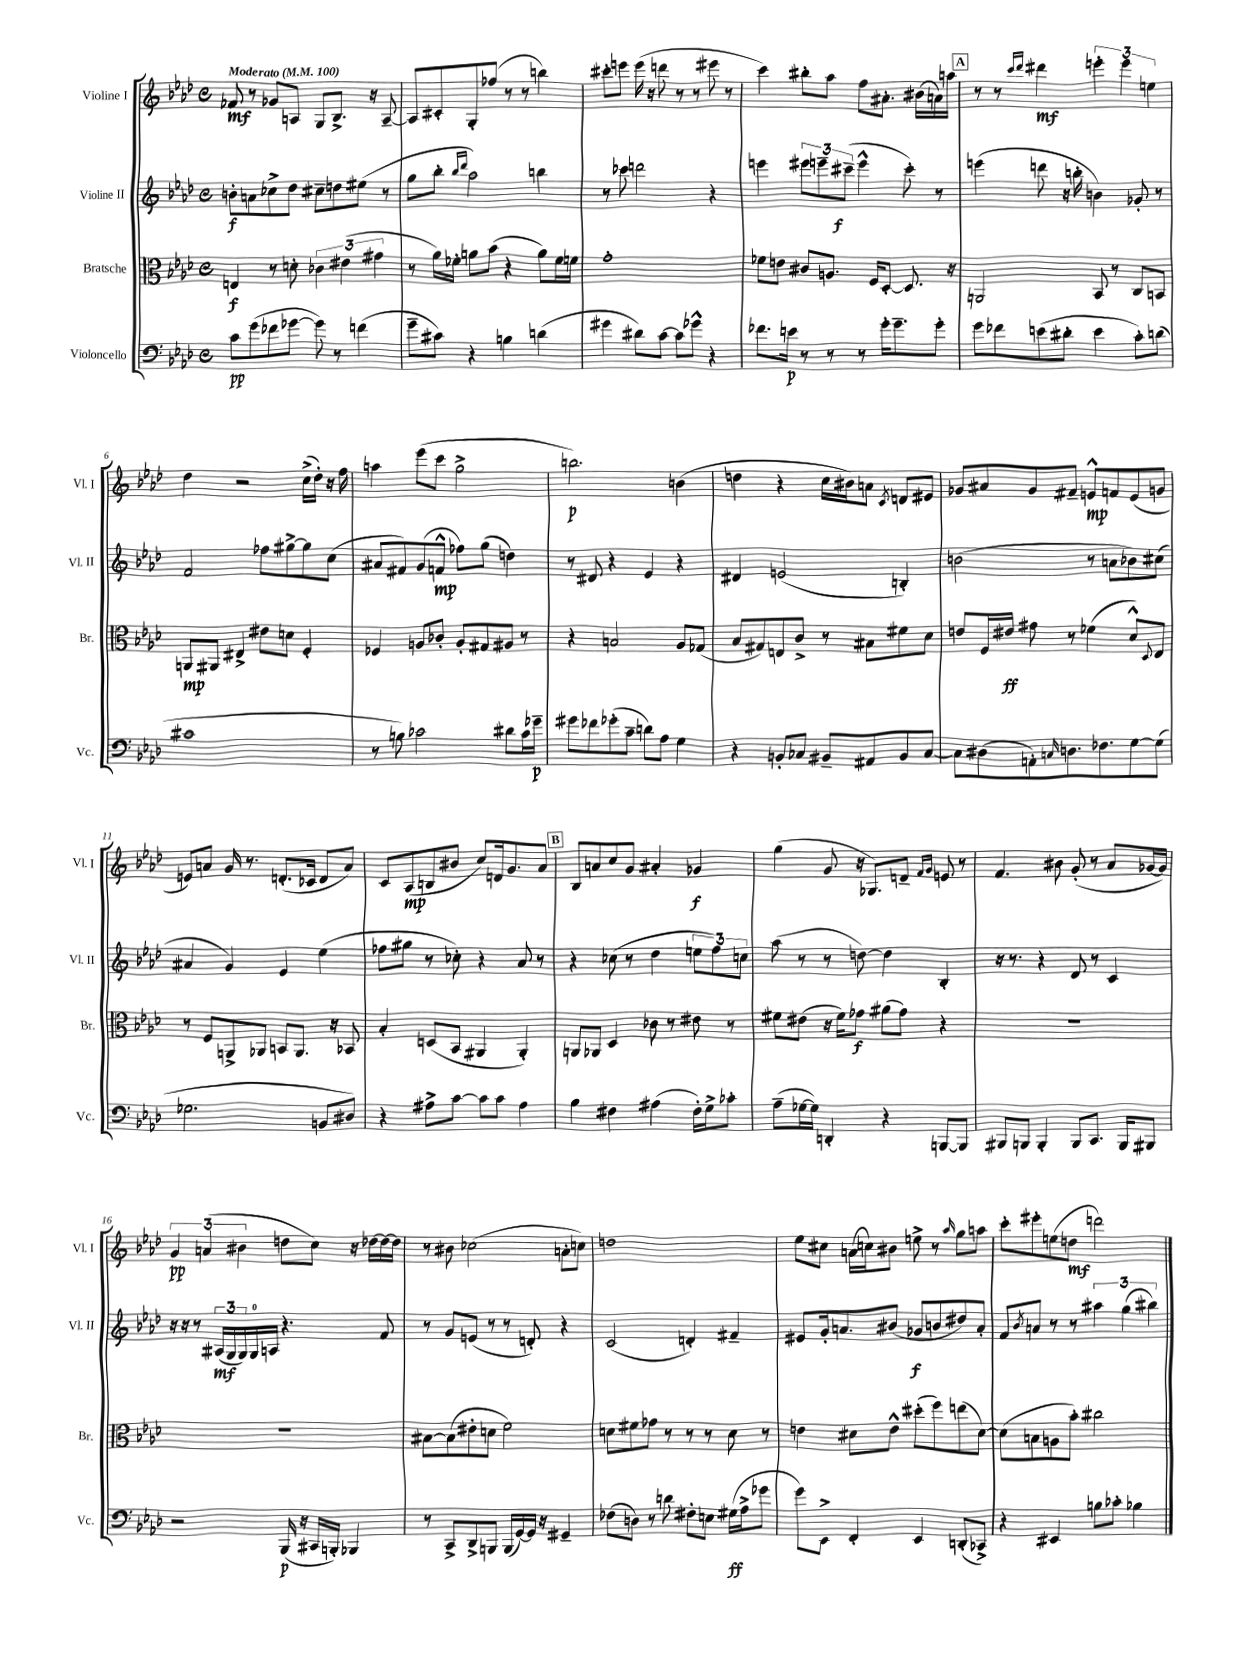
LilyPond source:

<<
\new StaffGroup <<
\new Staff = "s0" \with { instrumentName = "Violine I" shortInstrumentName = "Vl. I" } {
    \clef treble \key aes \major \defaultTimeSignature \time 4/4 \tempo "Moderato" 4 = 100
    fes'8\mf r8 ges'8 a8 g8 bes8.-> r16 a8~-- |
    a8 cis'8-. g8-. fes''8( r8 r8 b''4) |
    cis'''8-. e'''8 e'''16( r16 d'''8 r8 r8 eis'''8 r8 |
    c'''4) bis''8-. aes''8 f''8 ais'8.-. bis'16( a'16) a''16 |
    \mark \markup { \box "A" } r8 r8 \grace { c'''16 des'''16 } dis'''4\mf \tuplet 3/2 { e'''4-. e'''4 e''4 } |
    des''4 r2 c''16->( des''16-.) r16 f''16 |
    a''4 ees'''8( c'''8 g''2-> |
    b''2.\p) b'4( |
    d''4 r4 c''16 bis'16) a'8 \acciaccatura { c'8 } d'8 eis'8 |
    ges'8 ais'8 ges'8 fis'8-- e'8-^\mp f'8 e'8( g'8 |
    e'8) a'8 g'16 r8. d'8.-.( ces'16 d'8 a'8) |
    c'8 aes8\mp( b8 bis'8 c''8) d'16 g'8. aes'8 |
    \mark \markup { \box "B" } bes8 a'8 c''8 g'8 ais'4-. ges'4\f |
    g''4( g'8 r16 ges8.) d'8-- \grace { f'16 g'16 } e'8 r8 |
    f'4. bis'8 g'8-.( r8 aes'8 ges'16~ ges'16) |
    \tuplet 3/2 { g'4\pp a'4( bis'4 } d''8 c''8) r16 des''16~ des''16~ des''16 |
    r8 bis'8 ces''2( a'8-. c''8) |
    d''1 |
    ees''8 cis''8 a'16( c''16) bis'8 e''8-> r8 \grace { aes''16 } g''8 a''8 |
    c'''8-. eis'''8-. e''8( d''8\mf d'''2) \bar "|." |
}
\new Staff = "s1" \with { instrumentName = "Violine II" shortInstrumentName = "Vl. II" } {
    \clef treble \key aes \major \defaultTimeSignature \time 4/4
    b'8-.\f a'8 ces''8-> des''8 cis''8-- d''8 eis''8( r8 |
    g''8 bes''8-. \grace { bes''16 des'''16 } aes''2) b''4 |
    r8 ces'''8 d'''2 r4 |
    e'''4 \tuplet 3/2 { eis'''8 e'''8-- cis'''8--\f( } e'''4-^ cis'''8-.) r8 |
    \mark \markup { \box "A" } e'''4( d'''8 r16 b''16-. b'4) ges'8-. r8 |
    f'2 fes''8 gis''8~-> gis''8 c''8( |
    ais'8 fis'8) g'8( f'8-^\mp fes''8) g''8( d''4) |
    r8 dis'8 r4 ees'4 r4 |
    dis'4 e'2( b4-.) |
    b'2( r8 a'8 bes'8) cis''8( |
    ais'4 g'4) ees'4 ees''4( |
    fes''8 gis''8 r8 ces''8-.) r4 aes'8 r8 |
    \mark \markup { \box "B" } r4 ces''8( r8 des''4 \tuplet 3/2 { e''8 f''8) c''8 } |
    aes''8( r8 r8 d''8~) d''4 bes4-. |
    r16 r8. r4 des'8 r8 c'4 |
    r16 r16 r8 \tuplet 3/2 { ais16\mf( g16 g16) } g16-0 a16 r4. f'8 |
    r8 g'8 e'8( r8 r8 d'8-.) r4 |
    c'2( d'4-.) fis'4-- |
    eis'8 g'16-. a'8. bis'8( ges'8\f b'8 dis''8) a'8-. |
    f'8 \acciaccatura { bes'8 } a'8 r8 r8 \tuplet 3/2 { ais''4 g''4( bis''4) } \bar "|." |
}
\new Staff = "s2" \with { instrumentName = "Bratsche" shortInstrumentName = "Br." } {
    \clef alto \key aes \major \defaultTimeSignature \time 4/4
    e4\f r8 d'8-. \tuplet 3/2 { ces'4 eis'4( gis'4 } |
    r8 aes'16) fes'16-. a'8 bes'8( r4 a'8) fes'16 f'16 |
    g'1-. |
    fes'8 e'8 cis'8 a8. f16 des8~-. des8. r16 |
    \mark \markup { \box "A" } a,2 bes,8 r8 c8 b,8 |
    a,8\mp ais,8 eis4-> eis'8 d'8 f4-. |
    fes4 a8 ces'8-. a8-. gis8 ais8 r8 |
    r4 b2 aes8 ges8( |
    bes8 gis8) e8 c'8-> r8 bis8 fis'8 des'8 |
    e'8 f16 eis'16\ff gis'8 r8 fes'4( des'8-^) \appoggiatura { des8 } ees8 |
    r8 f8 a,8-> aes,8 b,8 aes,8. r16 bes,8 |
    bes4-. d8( bes,8 ais,4 ais,4-.) |
    \mark \markup { \box "B" } a,8 aes,8 des4 ces'8 r8 eis'8 r8 |
    fis'8 eis'8( r16 fis'16) ges'8\f ais'8( ges'8) r4 |
    R1 |
    R1 |
    bis8~ bis8( eis'8-. d'8 f'2) |
    d'8 fis'8 ges'8 r8 r8 r8 d'8 r8 |
    e'4 dis'8 e'8-^ dis''8-.( f''8) e''8( dis'8~) |
    dis'8( b8 a8 bes'8-.) cis''2 \bar "|." |
}
\new Staff = "s3" \with { instrumentName = "Violoncello" shortInstrumentName = "Vc." } {
    \clef bass \key aes \major \defaultTimeSignature \time 4/4
    c'8\pp g'8( fes'8 ges'8~ ges'8) r8 f'4( |
    g'8-- cis'8) r4 b4 d'4( |
    gis'4 dis'8) c'8~ c'8 ges'8-^ r4 |
    fes'8. e'16\p r8 r8 r8 g'16-. g'8.-- g'8-. |
    \mark \markup { \box "A" } g'8 fes'8 e'8( dis'8-. e'4 c'8-.) d'8( |
    cis'1 |
    r8 b8) ces'2 dis'8 ces'16 ges'16--\p |
    gis'8 fes'8 ges'8-.( c'8-- d'8) aes8 g4 |
    r4 b,8-. ces8 bis,8-- ais,8 bis,8 ces8~ |
    ces8 dis8( a,8-.) \grace { c16 } d8. fes8. g8~ g8( |
    ges2. b,8 dis8) |
    r4 ais8-> c'8~ c'8 c'8 ais4 |
    \mark \markup { \box "B" } bes4 fis4 ais4( fis16-.) g16-> ces'8-. |
    aes8--( ges16~ ges16) d,4-. r4 b,,8~ b,,8 |
    bis,,8 b,,8 b,,4-. b,,8 c,8. b,,16 bis,,8 |
    r2 bes,,16\p( r16 cis,16 b,,16-.) bes,,4 |
    r8 c,8-> des,8-> b,,8 b,,16( g,16~) g,16 r16 gis,4-- |
    fes8( d8) r8 d'8 fis8-. e8 gis16\ff( aes16-> ges'8 |
    g'8) ees,8-> f,4-. ees,4 d,8-.( ces,8->) |
    r4 eis,4 b8 ces'8-. bes4 \bar "|." |
}
>>
>>
